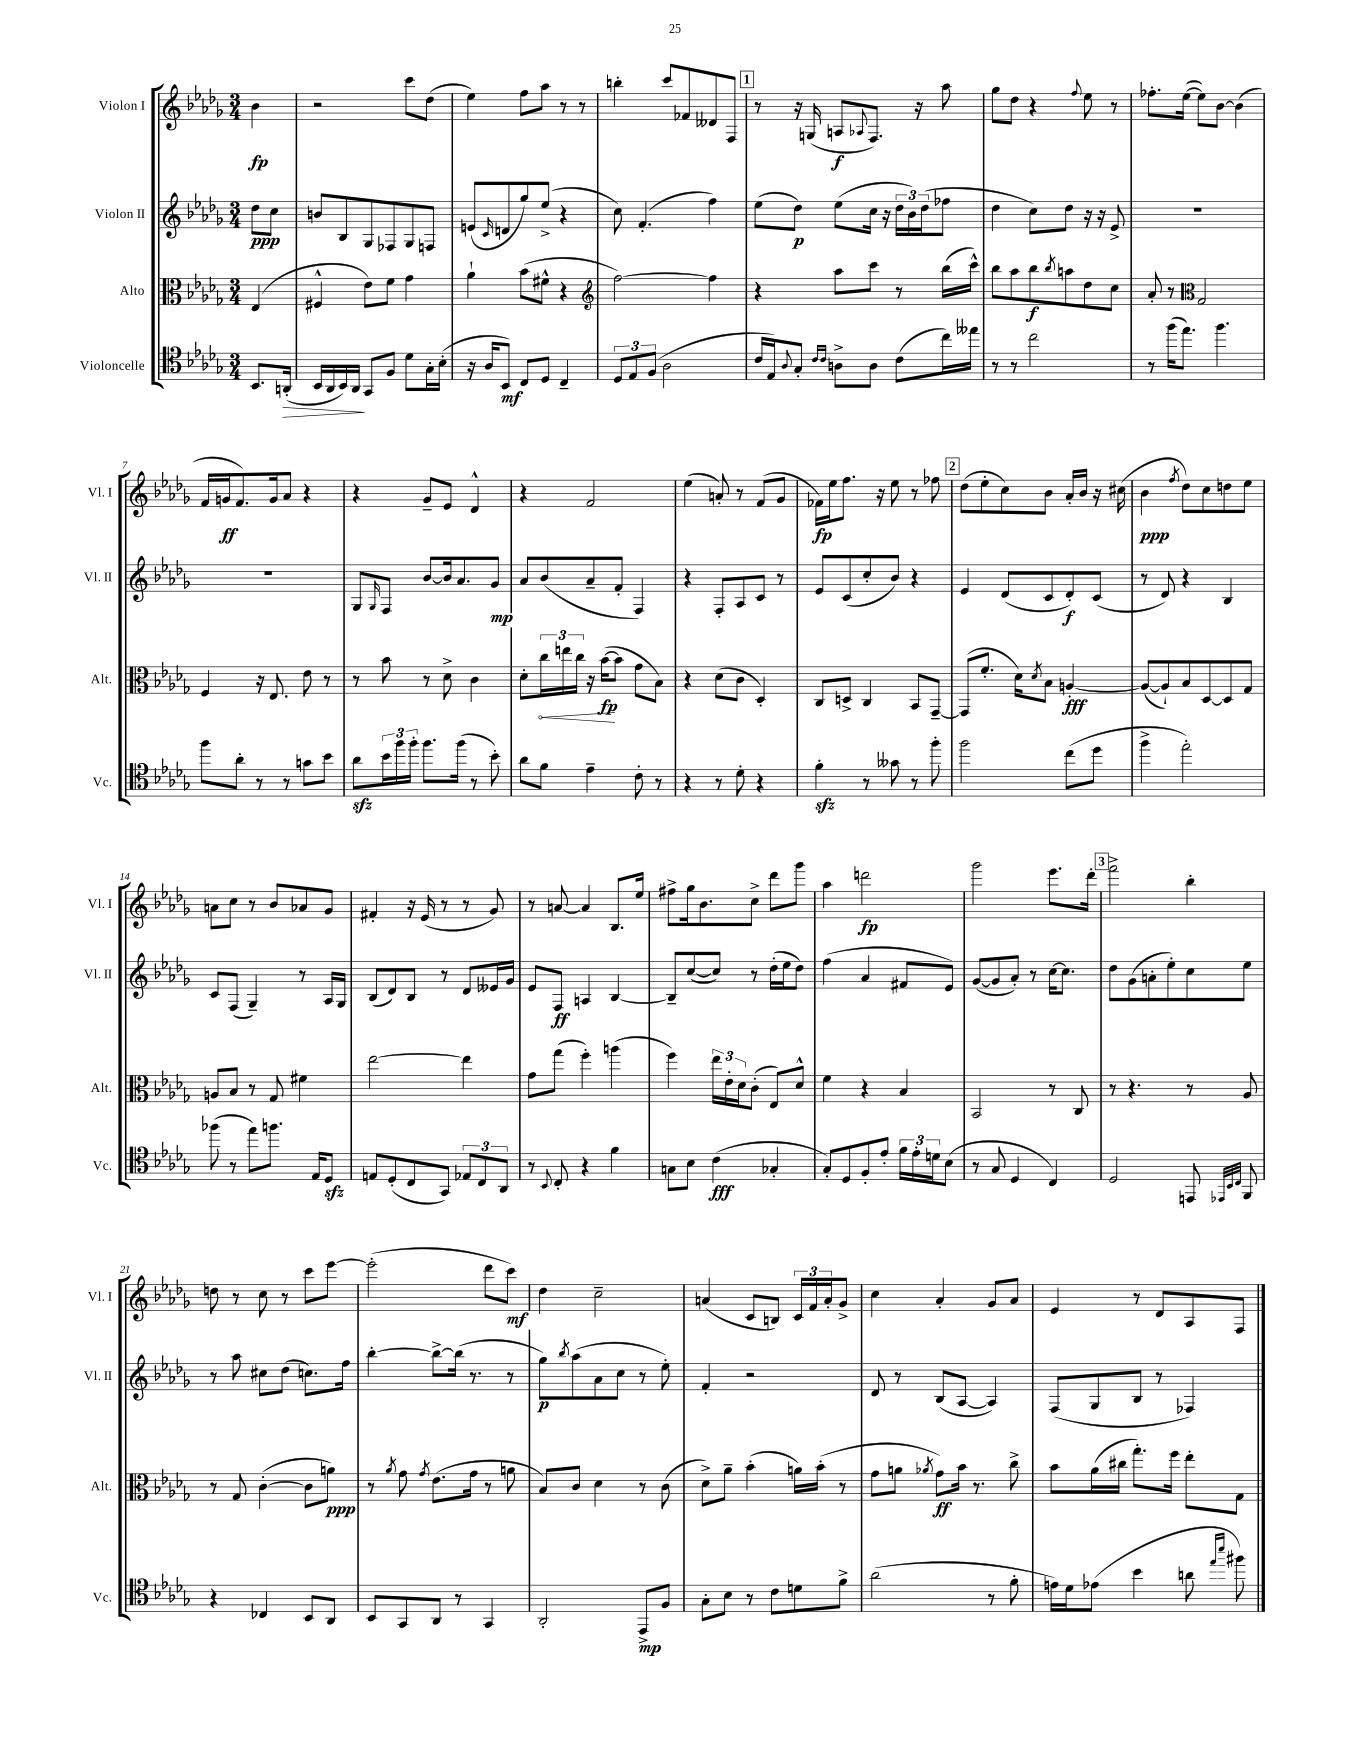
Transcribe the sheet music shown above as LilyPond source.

<<
\new StaffGroup <<
\new Staff = "s0" \with { instrumentName = "Violon I" shortInstrumentName = "Vl. I" } {
    \clef treble \key des \major \numericTimeSignature \time 3/4 \partial 4
    bes'4\fp |
    r2 c'''8 des''8( |
    ees''4) f''8 aes''8 r8 r8 |
    b''4-. c'''8 fes'8 deses'8 f8 |
    \mark \markup { \box "1" } r8 r16 g16( a8\f \appoggiatura { aes8 } f8.) r16 aes''8 |
    ges''8 des''8 r4 \appoggiatura { f''8 } ees''8 r8 |
    fes''8.-. ees''16~( ees''8) bes'8~ bes'4( |
    f'16 g'16\ff f'8.) g'16 aes'8 r4 |
    r4 ges'8-- ees'8 des'4-^ |
    r4 f'2 |
    ees''4( a'8-.) r8 f'8( ges'8 |
    fes'16\fp) ees''16 f''8. r16 ees''8 r8 fes''8 |
    \mark \markup { \box "2" } des''8( ees''8-. c''8) bes'8 aes'16-. bes'16 r16 cis''16( |
    bes'4\ppp \acciaccatura { f''8 } des''8) c''8 d''8 ees''8 |
    a'8 c''8 r8 bes'8 aes'8 ges'8 |
    fis'4-. r16 ees'16( r8 r8 ges'8) |
    r8 a'8~ a'4 bes8. ees''16 |
    fis''8-> ges''16 bes'8. c''8-> des'''8 ges'''8 |
    aes''4 d'''2\fp |
    ges'''2 ees'''8. des'''16-. |
    \mark \markup { \box "3" } f'''2-> bes''4-. |
    d''8 r8 c''8 r8 c'''8 ees'''8~ |
    ees'''2-.( des'''8 c'''8\mf) |
    des''4 c''2-- |
    a'4( c'8 b8) \tuplet 3/2 { c'16 f'16 a'16-. } ges'8-> |
    c''4 aes'4-. ges'8 aes'8 |
    ees'4 r8 des'8 aes8 f8 \bar "|." |
}
\new Staff = "s1" \with { instrumentName = "Violon II" shortInstrumentName = "Vl. II" } {
    \clef treble \key des \major \numericTimeSignature \time 3/4 \partial 4
    des''8\ppp c''8 |
    b'8 bes8 ges8 fes8 ges8 f8 |
    e'8( \grace { c'16 } d'8 ges''8) ees''8->( r4 |
    c''8) f'4.-.( f''4) |
    \mark \markup { \box "1" } ees''8( des''8\p) ees''8( c''16 r16 \tuplet 3/2 { des''16 bes'16) des''16( } fes''8 |
    des''4 c''8) des''8 r16 r16 ees'8-> |
    R2. |
    R2. |
    ges8 \grace { ges16 } f8 bes'8~ bes'16 aes'8. ges'8\mp |
    aes'8 bes'8( aes'8-- f'8-. f4) |
    r4 f8-. aes8 c'8 r8 |
    ees'8 c'8( c''8-. bes'8) r4 |
    \mark \markup { \box "2" } ees'4 des'8( c'8 des'8-.\f) c'8( |
    r8 des'8) r4 bes4 |
    c'8 f8( ges4--) r8 aes16 ges16 |
    bes8( des'8) bes8 r8 des'8 eeses'16 ges'16 |
    ees'8 f8\ff a4 bes4~ |
    bes8-- c''8~( c''8) r8 des''16-.( ees''16 des''8) |
    f''4( aes'4 fis'8 ees'8) |
    ges'8~( ges'8 aes'8-.) r8 c''16~ c''8. |
    \mark \markup { \box "3" } des''8 ges'8( a'8-. ees''8-.) c''8 ees''8 |
    r8 aes''8 cis''8 des''8( c''8.) f''16 |
    bes''4~-. bes''8~-> bes''16( r8. r8 |
    ges''8\p) \acciaccatura { bes''8 } aes''8( aes'8 c''8 r8 ees''8-.) |
    f'4-. r2 |
    des'8 r8 bes8( aes8~ aes4) |
    f8( ges8 bes8 r8 fes4) \bar "|." |
}
\new Staff = "s2" \with { instrumentName = "Alto" shortInstrumentName = "Alt." } {
    \clef alto \key des \major \numericTimeSignature \time 3/4 \partial 4
    ees4( |
    fis4-^ ees'8) f'8 ges'4 |
    aes'4-! bes'8( fis'8-^ r4 |
    \clef treble f''2~) f''4 |
    \mark \markup { \box "1" } r4 aes''8 c'''8 r8 bes''16( c'''16-^) |
    bes''8 aes''8 bes''8\f \acciaccatura { bes''8 } a''8 des''8 c''8 |
    aes'8-. r8 \clef alto ges2 |
    f4 r16 ees8. ees'8 r8 |
    r8 bes'8 r8 des'8-> c'4 |
    des'8-. \tuplet 3/2 { \once \override Hairpin.circled-tip = ##t c''16\< e''16 c''16 } r16 bes'16~\fp\!( bes'8 ges'8 bes8) |
    r4 des'8( c'8 des4-.) |
    c8 d8-> c4 bes,8 ges,8~-- |
    \mark \markup { \box "2" } ges,8( f'8.-. des'16) \acciaccatura { des'8 } bes8 a4~-.\fff |
    a8~( a8-!) bes8 des8~ des8 ges8 |
    a8 bes8 r8 ges8 fis'4 |
    ees''2~ ees''4 |
    ges'8 ges''8( f''4-.) a''4( |
    f''4) \tuplet 3/2 { ees''16 ees'16-. des'16 } c'8-.( ees8) des'8-^ |
    f'4 r4 bes4 |
    bes,2 r8 c8 |
    \mark \markup { \box "3" } r8 r4. r8 aes8 |
    r8 ges8 c'4~-.( c'8 a'8\ppp) |
    r8 \acciaccatura { aes'8 } ges'8 \acciaccatura { ges'8 } ees'8.( ges'16 r8 a'8 |
    bes8) c'8 des'4 r8 c'8( |
    des'8->) aes'8-- bes'4-.( a'16) bes'16-.( r8 |
    ges'8 a'8 \acciaccatura { aes'8 } ges'8\ff) bes'16 r8. c''8-> |
    bes'8 aes'16( cis''16 ges''8.-.) f''16 ees''8-. ges8 \bar "|." |
}
\new Staff = "s3" \with { instrumentName = "Violoncelle" shortInstrumentName = "Vc." } {
    \clef tenor \key des \major \numericTimeSignature \time 3/4 \partial 4
    bes,8. a,16-.\>( |
    bes,16 aes,16 bes,16) aes,16\! ges,8 f8 des'8 ges16-. bes16-.( |
    r16 aes16 bes,8\mf) c8 des8 c4-- |
    \tuplet 3/2 { des8 ees8 f8( } aes2 |
    \mark \markup { \box "1" } c'16 ees16) \appoggiatura { aes8 } ges8-. \grace { c'16 c'16 } a8-> a8 c'8( c''16) eeses''16 |
    r8 r8 c''2 |
    r8 f''16( ees''8.) f''4. |
    f''8 aes'8-. r8 r8 g'8 bes'8 |
    aes'8\sfz \tuplet 3/2 { bes'16 f''16 f''16-. } f''8. f''16( r8 bes'8-.) |
    aes'8 f'8 ees'4-- c'8-. r8 |
    r4 r8 des'8-. r4 |
    f'4-.\sfz r8 geses'8 r8 f''8-. |
    \mark \markup { \box "2" } f''2 c''8( des''8 |
    f''4-> ees''2-.) |
    fes''8( r8 ees''8) f''8. ees16 des8\sfz |
    e8 des8-.( c8 ges,8) \tuplet 3/2 { ees8 c8 aes,8 } |
    r8 \appoggiatura { bes,8 } c8-. r4 f'4 |
    g8 bes8 c'4\fff( ges4-. |
    ges8-.) des8 f8-. ees'8-. \tuplet 3/2 { f'16 ees'16-. d'16 } bes8( |
    r8 ges8 des4 c4) |
    \mark \markup { \box "3" } des2 e,8 \grace { ees,32 bes,32 c32 } f,8 |
    r4 ces4 bes,8 aes,8 |
    bes,8 ges,8 aes,8 r8 ges,4 |
    aes,2-. ees,8->\mp f8 |
    ges8-. bes8 r8 c'8 d'8 f'8-> |
    aes'2( r8 f'8-. |
    e'16) des'16 ees'8( bes'4 a'8 \grace { ees''16 bes''16 } fis''8) \bar "|." |
}
>>
>>
